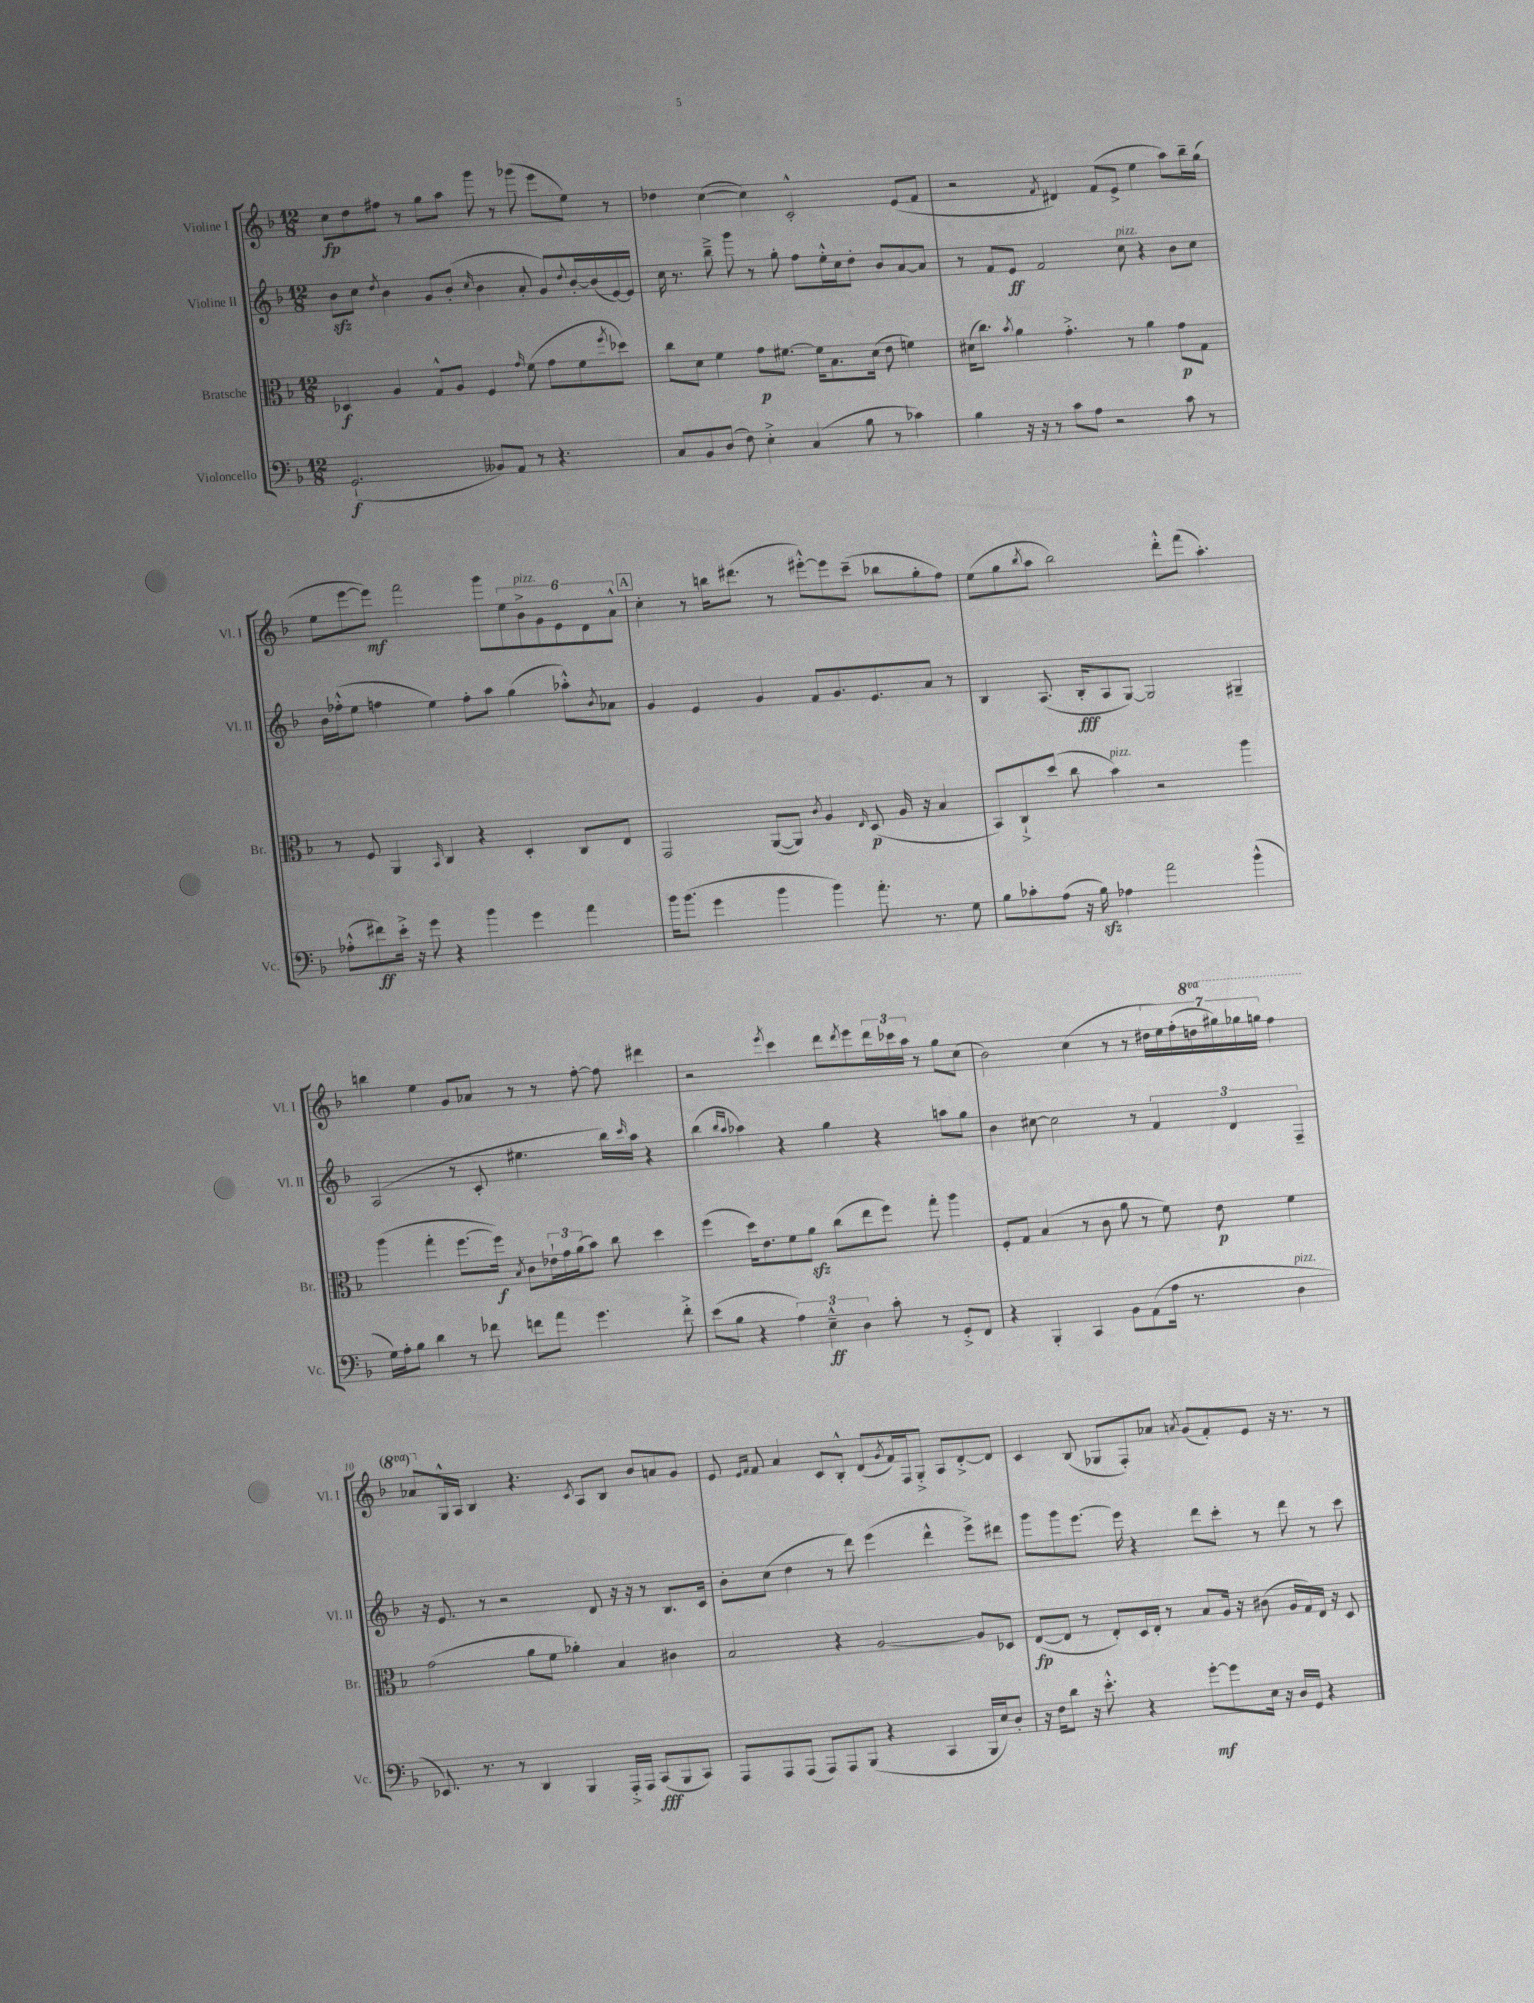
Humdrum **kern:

**kern	**kern	**kern	**kern
*staff4	*staff3	*staff2	*staff1
*clefF4	*clefC3	*clefG2	*clefG2
*k[b-]	*k[b-]	*k[b-]	*k[b-]
*M12/8	*M12/8	*M12/8	*M12/8
(2.GG`	4D-	8b-	8cc
.	.	8cc	8dd
.	.	8qdd	.
.	4A	4b-	8ff#
.	.	.	8r
.	8G^^	8g	8gg
.	8A	(8b-'	8aa
.	.	16qqcc	.
8BB--)	4F	4b-	8ggg
8AA	.	.	8r
.	16qqg	.	.
8r	(8f	8a'	(8ggg-
4.r	8g	8g)	8eee
.	.	8qqdd	.
.	8f	[16b-'	8ee)
.	.	(16b-]	.
.	8qff	.	.
.	8dd-)	[16e)	8r
.	.	16e]	.
=	=	=	=
8C	8cc	16cc	4dd-
.	.	8.r	.
8BB-	8d	.	.
(8D	4f	8bb-~^	([4cc
8F)	.	8ggg	.
4E'^	8g	8r	4cc])
.	[8.f#	8gg'	.
(4C	.	8ff	2c'^^
.	16f#]	.	.
.	8.B-	16ee'^^	.
.	.	16cc	.
8B-	.	8dd'	.
.	(16d	.	.
8r	8e	8b-	.
4c-)	4f)	[8a	(8e
.	.	8a]	8f
=	=	=	=
4B-	(16d#	8r	2r
.	8.cc)	.	.
.	.	8f	.
.	8qb-	.	.
16r	4a	8e	.
16r	.	.	.
8r	.	2f	.
.	.	.	8qf
8c	4.g'^	.	4d#)
8A	.	.	.
2r	.	.	(8f
.	8r	8cc	8e^
.	4a	4r	4ee
8c	8g	8b-	8aa)
8r	8G	8cc	16bb-~
.	.	.	(16gg
=	=	=	=
(8A-'^^	8r	16b-	8ee
.	.	(16ff-'^^	.
8f#)	8F	8ee	[8eee
16e'^	4AA	4ff	8eee])
16r	.	.	.
8g	.	.	2fff
.	16qqBB-	.	.
4r	4C	4ee)	.
4b-	4r	8ff'	.
.	.	8aa	8ggg
4g	4D'	(4gg	12ee
.	.	.	12b-^
.	.	.	12g
4a	8C	8aa-'^^)	12e
.	.	.	12d
.	.	8qb-	.
.	8E	8a-	.
.	.	.	12a^^
=	=	=	=
16b-	2GG	4g	4cc'
(8.b-	.	.	.
4g	.	4e	8r
.	.	.	16bb
.	.	.	(8.ddd#
4b-	([8AA	4g	.
.	8AA])	.	8r
.	8qc	.	.
4b-)	4A	8f	[8eee#'^^)
.	.	8.g	8eee#]
.	16qqE	.	.
8.a'	(8D	.	(8ccc~
.	.	8.e	.
.	16A	.	8bb-
8.r	16r	.	.
.	4B-	8a	8gg'
8G	.	8r	8ff)
=	=	=	=
8B-	8BB-)	4B-	(8ee
8c-'	8C`^	.	8gg
.	.	.	8qbb-
(8A	(8dd	(8.A	8aa
16r	8cc	.	2bb-)
16B-)	.	16B-'	.
4A-	4b-)	8A	.
.	.	[8G)	.
2a	2r	2G]	.
.	.	.	8ddd'^^
.	.	.	(8fff
.	.	.	4.aa')
(4b-^^	4aa	4G#~	.
=	=	=	=
16G)	(4aa	(2A	4bb
16A'	.	.	.
8B-	.	.	.
4d	4gg'	.	4ee
8r	[8.ff	8r	8g
8f-	.	8c'	8a-
.	16ff])	.	.
.	8qB-	.	.
8f	8c	4.ee#	8r
8a	24e-`	.	8r
.	24g	.	.
.	(24a	.	.
4.g	8b-)	.	[8ff'
.	8cc	16bb-)	8ff]
.	.	16qqccc	.
.	.	16aa	.
.	4dd	4r	4ddd#
8f'^	.	.	.
=	=	=	=
(8e	(4ff	(4bb-	2r
8B-	.	.	.
.	.	16qqbb-	.
.	.	16qqaa	.
4r	16dd)	4aa-)	.
.	8.e	.	.
.	.	.	8qeee
6A)	8f	4r	4ccc
.	8a	.	.
6E~^^	.	.	.
.	(8cc	4gg	8ddd
6D	.	.	.
.	.	.	8qddd
.	8ee	.	8eee
8c'	8ff)	4r	24ddd
.	.	.	24ccc-
.	.	.	24aa
8r	8gg'	.	8r
8GG'^	4aa	8aa	8gg
8FF	.	8gg	(8cc
=	=	=	=
4r	8F'	4b-	2b-)
.	8G	.	.
4BBB-'	(4B-	[8cc#	.
.	.	2cc#]	.
4CC	8r	.	(4cc
.	8c	.	.
8BB-	8a	.	8r
(8AA	8r	8r	8r
16A	8f)	6f	28dd#
.	.	.	28ee)
8.r	.	.	.
.	.	.	(28ff'
.	.	.	28ddd
.	8e	.	.
.	.	.	28ggg#)
.	.	6d	.
.	.	.	28ggg-
.	.	.	28ggg
4D	4f	.	4fff
.	.	6F~	.
=	=	=	=
8.EE-)	(2g	16r	8aa-
.	.	8.e	.
.	.	.	16G^^
8.r	.	.	16A
.	.	8r	4B-
8r	.	2r	.
4DD	8a	.	4.r
.	8f	.	.
4BBB-	4a-')	.	.
.	.	.	8qc
.	.	8d	8A
16AAA'^	4B-	16r	8B-
16AAA	.	16r	.
(8CC	.	8r	8b-
8BBB-	4c#	8.B-	8a
8CC)	.	.	8g
.	.	16c	.
=	=	=	=
8AAA	2B-	8b-'	8e
.	.	.	16qqe
.	.	.	16qqf
8AAA	.	(8cc	8f
(8AAA	.	4dd	4a
8AAA)	.	.	.
8AAA	4r	8r	8c
(8BBB-	.	8ddd)	8B-'^^
4r	[2A	(4eee	(8d
.	.	.	8qg
.	.	.	16f)
.	.	.	16F
4CC	.	4ddd^^	8G'^
.	.	.	8A
16BBB-	8A]	8eee^)	[8d'^
16E)	.	.	.
8D'	8D-	8ddd#	8d]
=	=	=	=
16r	([8E	8ggg	4c
16F	.	.	.
8d	8E]	8ggg	.
16r	8r	[8.eee	(8B-
8.e'^^	.	.	.
.	8E')	.	8G-
.	.	16eee]	.
4r	16D	4r	8F')
.	16E'	.	.
.	8r	.	8a-
.	.	.	8qa
[8g'	8B-	8ddd	(8g
8g]	16A	8ccc'	8f')
.	16r	.	.
16E	(8c#	8r	8e
16r	.	.	.
16D	16A	8ddd	16r
16GG	16G)	.	8.r
4r	16E	8r	.
.	16r	.	.
.	8D	8ccc	8r
==	==	==	==
*-	*-	*-	*-
